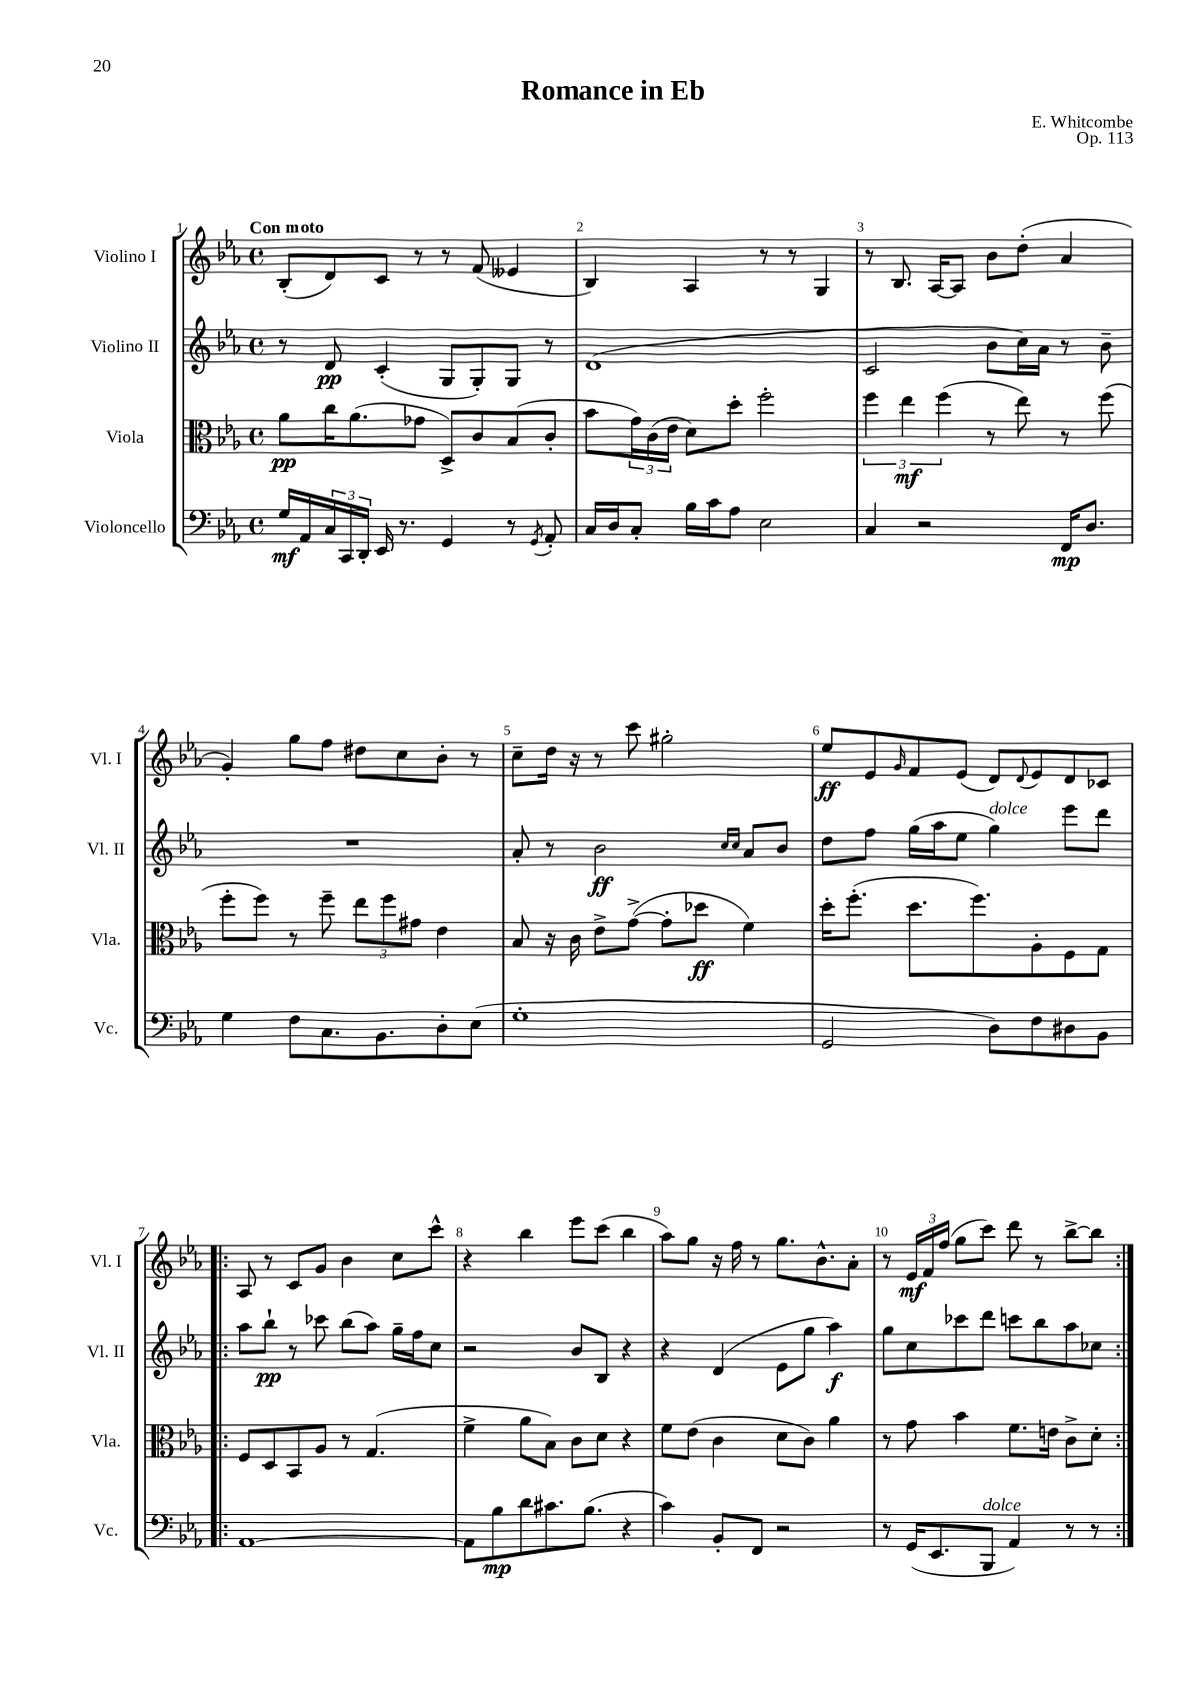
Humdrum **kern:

**kern	**dynam	**kern	**dynam	**kern	**dynam	**kern	**dynam
*part4	*part4	*part3	*part3	*part2	*part2	*part1	*part1
*staff4	*staff4	*staff3	*staff3	*staff2	*staff2	*staff1	*staff1
*I"Violoncello	*	*I"Viola	*	*I"Violino II	*	*I"Violino I	*
*I'Vc.	*	*I'Vla.	*	*I'Vl. II	*	*I'Vl. I	*
*clefF4	*	*clefC3	*	*clefG2	*	*clefG2	*
*k[b-e-a-]	*	*k[b-e-a-]	*	*k[b-e-a-]	*	*k[b-e-a-]	*
*M4/4	*	*M4/4	*	*M4/4	*	*M4/4	*
*met(c)	*	*met(c)	*	*met(c)	*	*met(c)	*
=1	=1	=1	=1	=1	=1	=1	=1
!	!	!	!	!	!	!LO:TX:a:B:t=Con moto	!
16G/LL	mf	8a-\L	pp	8r	.	(8B-'/L	.
16AA-/	.	.	.	.	.	.	.
24C/	.	16cc\K	.	8d/	pp	8d/)	.
24CC/	.	.	.	.	.	.	.
.	.	(8.a-\	.	.	.	.	.
24DD'/JJ	.	.	.	.	.	.	.
16EE-/	.	.	.	(4c'/	.	8c/J	.
8.r	.	.	.	.	.	.	.
.	.	8g-X\J	.	.	.	8r	.
4GG/	.	8D^/L)	.	8G/L	.	8r	.
.	.	8c/	.	8G'/)	.	(8f/	.
8r	.	(8B-/	.	8G/J	.	4e--X/	.
8qGG/	.	.	.	.	.	.	.
8AA-'/	.	8c'/J	.	8r	.	.	.
=2	=2	=2	=2	=2	=2	=2	=2
16C/LL	.	8b-\L	.	(1d	.	4B-/)	.
16D/J	.	.	.	.	.	.	.
8C'/J	.	24g\L)	.	.	.	.	.
.	.	(24c\	.	.	.	.	.
.	.	24e-\JJ	.	.	.	.	.
16B-\LL	.	8d\L)	.	.	.	4A-/	.
16c\J	.	.	.	.	.	.	.
8A-\J	.	8dd'\J	.	.	.	.	.
2E-\	.	2ff'\	.	.	.	8r	.
.	.	.	.	.	.	8r	.
.	.	.	.	.	.	4G/	.
=3	=3	=3	=3	=3	=3	=3	=3
4C/	.	6ff\	.	2c/	.	8r	.
.	.	.	.	.	.	8.B-/	.
.	.	6ee-\	mf	.	.	.	.
2r	.	.	.	.	.	.	.
.	.	.	.	.	.	[16A-/KL	.
.	.	(6ff\	.	.	.	.	.
.	.	.	.	.	.	8A-/J]	.
.	.	8r	.	8b-\L	.	8b-\L	.
.	.	8ee-\)	.	16cc\L)	.	(8dd'\J	.
.	.	.	.	16a-\JJ	.	.	.
16FF/KL	mp	8r	.	8r	.	4a-/	.
8.D/J	.	.	.	.	.	.	.
.	.	(8ff\	.	8b-~\	.	.	.
!!LO:LB:g=z
=4	=4	=4	=4	=4	=4	=4	=4
4G\	.	8ff'\L	.	1r	.	4g'/)	.
.	.	8ff\J)	.	.	.	.	.
8F\L	.	8r	.	.	.	8gg\L	.
8.C\	.	8ff~\	.	.	.	8ff\J	.
.	.	12ee-\L	.	.	.	8dd#X\L	.
8.BB-\	.	.	.	.	.	.	.
.	.	12ff\	.	.	.	.	.
.	.	.	.	.	.	8cc\	.
.	.	12g#X\J	.	.	.	.	.
8D'\	.	4e-\	.	.	.	8b-'\J	.
(8E-\J	.	.	.	.	.	8r	.
=5	=5	=5	=5	=5	=5	=5	=5
1G'	.	8B-/	.	8a-'/	.	8cc~\L	.
.	.	16r	.	8r	.	16dd\Jk	.
.	.	16c\	.	.	.	16r	.
.	.	8e-^\L	.	2b-\	ff	8r	.
.	.	([8g^\J	.	.	.	8ccc\	.
.	.	8g'\L]	.	.	.	2gg#X'\	.
.	.	8dd-X\J	ff	.	.	.	.
.	.	.	.	16qqcc/LL	.	.	.
.	.	.	.	16qqcc/JJ	.	.	.
.	.	4f\)	.	8a-/L	.	.	.
.	.	.	.	8b-/J	.	.	.
=6	=6	=6	=6	=6	=6	=6	=6
2GG/	.	16dd'\KL	.	8dd\L	.	8ee-/L	ff
.	.	(8.ff'\J	.	.	.	.	.
.	.	.	.	8ff\J	.	8e-/	.
.	.	.	.	.	.	16qqg/	.
.	.	8.dd\L	.	(16gg\LL	.	8f/	.
.	.	.	.	16aa-\J	.	.	.
.	.	.	.	8ee-\J	.	(8e-/J	.
.	.	8.ff\)	.	.	.	.	.
!	!	!	!	!LO:TX:a:i:t=dolce	!	!	!
8D\L)	.	.	.	4gg\)	.	8d/L)	.
.	.	.	.	.	.	8qqd/	.
8F\	.	8A-'\	.	.	.	8e-/	.
8D#X\	.	8F\	.	8eee-\L	.	8d/	.
8BB-\J	.	8G\J	.	8ddd\J	.	8c-X/J	.
!!LO:LB:g=z
=7!|:	=7!|:	=7!|:	=7!|:	=7!|:	=7!|:	=7!|:	=7!|:
[1AA-	.	8F/L	.	8aa-\L	.	8A-/	.
.	.	8D/	.	8bb-`\J	pp	8r	.
.	.	8BB-/	.	8r	.	8c/L	.
.	.	8A-/J	.	8ccc-X\	.	8g/J	.
.	.	8r	.	(8bb-\L	.	4b-\	.
.	.	(4.G/	.	8aa-\J)	.	.	.
.	.	.	.	16gg~\LL	.	8cc\L	.
.	.	.	.	16ff\J	.	.	.
.	.	.	.	8cc\J	.	8ccc^^\J	.
=8	=8	=8	=8	=8	=8	=8	=8
8AA-\L]	.	4f^\	.	2r	.	4r	.
8B-\	mp	.	.	.	.	.	.
8d\	.	8a-\L	.	.	.	4bb-\	.
8.c#X\	.	8B-\J)	.	.	.	.	.
.	.	8c\L	.	8b-/L	.	8eee-\L	.
(8.B-\J	.	.	.	.	.	.	.
.	.	8d\J	.	8B-/J	.	(8ccc\J	.
4r	.	4r	.	4r	.	4bb-\	.
=9	=9	=9	=9	=9	=9	=9	=9
4c\)	.	8f\L	.	4r	.	8aa-\L)	.
.	.	(8e-\J	.	.	.	8gg\J	.
8BB-'/L	.	4c\	.	(4d/	.	16r	.
.	.	.	.	.	.	16ff\	.
8FF/J	.	.	.	.	.	8r	.
2r	.	8d\L	.	8e-\L	.	8.gg\L	.
.	.	8c\J)	.	8gg\J	.	.	.
.	.	.	.	.	.	8.b-^^\	.
.	.	4a-\	.	4aa-\)	f	.	.
.	.	.	.	.	.	8a-'\J	.
=10	=10	=10	=10	=10	=10	=10	=10
8r	.	8r	.	8gg\L	.	8r	.
(16GG/KL	.	8g\	.	8cc\	.	24e-/LL	mf
.	.	.	.	.	.	24f/	.
8.EE-/	.	.	.	.	.	.	.
.	.	.	.	.	.	(24ff/JJ	.
.	.	4b-\	.	8ccc-X\	.	8gg\L	.
!LO:TX:a:i:t=dolce	!	!	!	!	!	!	!
8BBB-/J	.	.	.	8ddd\J	.	8ccc\J)	.
4AA-/)	.	8.f\L	.	8cccn\L	.	8ddd\	.
.	.	.	.	8bb-\	.	8r	.
.	.	16en\Jk	.	.	.	.	.
8r	.	8c^\L	.	8aa-\	.	[8bb-^\L	.
8r	.	8d'\J	.	8cc-X\J	.	8bb-\J]	.
=:|!	=:|!	=:|!	=:|!	=:|!	=:|!	=:|!	=:|!
*-	*-	*-	*-	*-	*-	*-	*-
